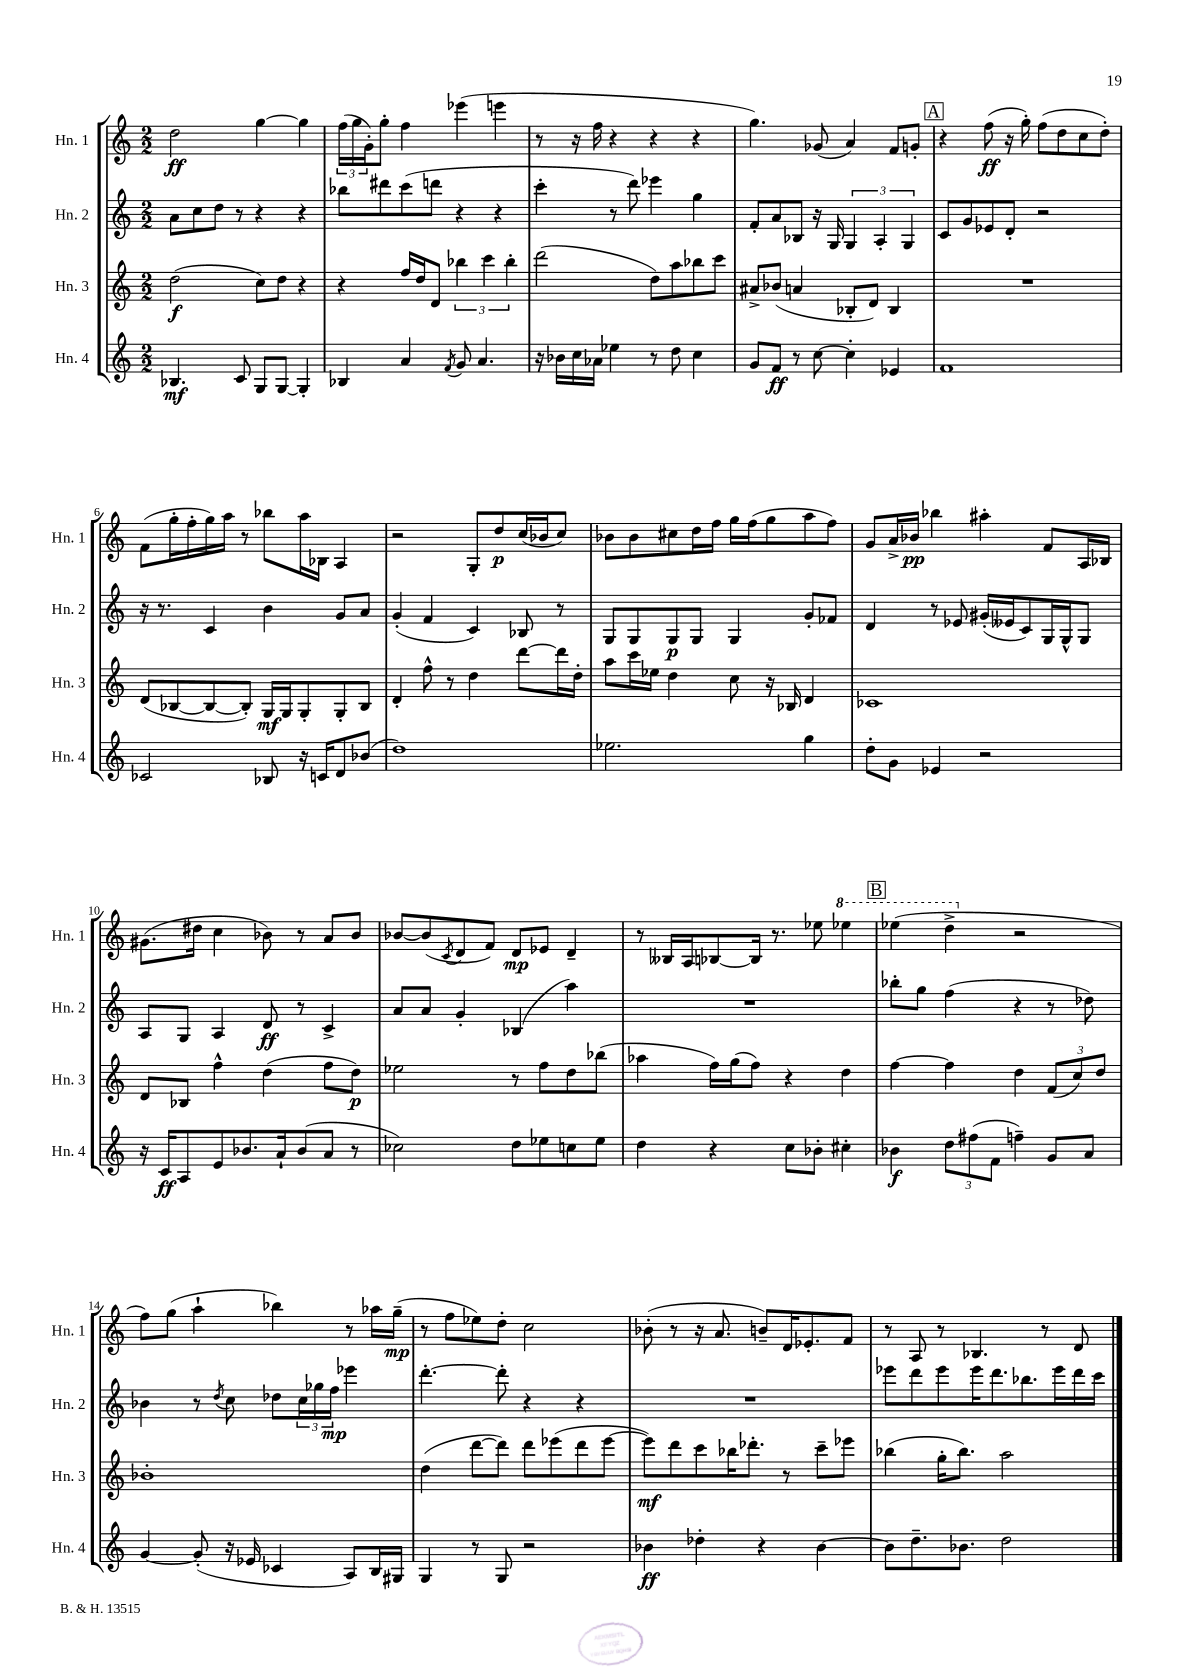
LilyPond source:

<<
\new StaffGroup <<
\new Staff = "s0" \with { instrumentName = "Hn. 1" shortInstrumentName = "Hn. 1" } {
    \clef treble \key c \major \numericTimeSignature \time 2/2
    d''2\ff g''4~ g''4 |
    \tuplet 3/2 { f''16( g''16 g'16-.) } g''8-. f''4 ees'''4( e'''4 |
    r8 r16 f''16 r4 r4 r4 |
    g''4.) ges'8( a'4) f'8 g'8-. |
    \mark \markup { \box "A" } r4 f''8\ff( r16 g''16-.) f''8( d''8 c''8 d''8-.) |
    f'8( g''16-. f''16-. g''16) a''16 r8 bes''8 a''16 bes16 a4 |
    r2 g8-. d''8\p c''16( bes'16 c''8) |
    bes'8 bes'8 cis''8 d''16 f''16 g''16 f''16( g''8 a''8 f''8) |
    g'8 a'16-> bes'16\pp bes''4 ais''4-. f'8 a16 bes16 |
    gis'8.( dis''16 c''4 bes'8) r8 a'8 bes'8 |
    bes'8~ bes'8( \acciaccatura { c'8 } d'8 f'8) d'8\mp ees'8 d'4-- |
    r8 beses16 a16 bes8~ bes16 r8. ees''8 \ottava #1 ees'''4 |
    \mark \markup { \box "B" } ees'''4( d'''4-> \ottava #0 r2 |
    f''8) g''8( a''4-! bes''4) r8 aes''16 g''16--\mp( |
    r8 f''8 ees''8) d''8-. c''2 |
    bes'8-.( r8 r16 a'8. b'8--) d'16 ees'8.-. f'8 |
    r8 a8 r8 bes4. r8 d'8 \bar "|." |
}
\new Staff = "s1" \with { instrumentName = "Hn. 2" shortInstrumentName = "Hn. 2" } {
    \clef treble \key c \major \numericTimeSignature \time 2/2
    a'8 c''8 d''8 r8 r4 r4 |
    bes''8 dis'''8 c'''8( d'''8 r4 r4 |
    c'''4-. r8 d'''8) ees'''4 g''4 |
    f'8-. a'8 bes8 r16 g16 \tuplet 3/2 { g4 a4-. g4 } |
    \mark \markup { \box "A" } c'8 g'8 ees'8 d'8-. r2 |
    r16 r8. c'4 b'4 g'8 a'8 |
    g'4-.( f'4 c'4) bes8 r8 |
    g8 g8 g8\p g8 g4 g'8-. fes'8 |
    d'4 r8 ees'8 gis'16-.( eeses'16 c'8) g16 g16-^ g8 |
    a8 g8 a4 d'8\ff r8 c'4-> |
    a'8 a'8 g'4-. bes4( a''4) |
    R1 |
    \mark \markup { \box "B" } bes''8-. g''8 f''4( r4 r8 des''8) |
    bes'4 r8 \acciaccatura { d''8 } c''8 des''8 \tuplet 3/2 { c''16 ges''16 f''16\mp } ees'''4 |
    d'''4.~-. d'''8-. r4 r4 |
    R1 |
    ees'''8 d'''8 ees'''8 ees'''16 d'''8. bes''8. ees'''16 d'''16 c'''16 \bar "|." |
}
\new Staff = "s2" \with { instrumentName = "Hn. 3" shortInstrumentName = "Hn. 3" } {
    \clef treble \key c \major \numericTimeSignature \time 2/2
    d''2\f( c''8) d''8 r4 |
    r4 f''16 d''16 d'8 \tuplet 3/2 { bes''4 c'''4 bes''4-. } |
    d'''2( d''8) a''8 bes''8 c'''8 |
    ais'8-> bes'8( a'4 bes8-. d'8) bes4 |
    \mark \markup { \box "A" } R1 |
    d'8( bes8~ bes8~ bes8-.) g16\mf g16 g8-. g8-. bes8 |
    d'4-. f''8-^ r8 d''4 d'''8~ d'''16 d''16-. |
    a''8 c'''16 ees''16 d''4 c''8 r16 bes16 d'4 |
    ces'1 |
    d'8 bes8 f''4-^ d''4( f''8 d''8\p) |
    ees''2 r8 f''8 d''8 bes''8( |
    aes''4 f''16) g''16( f''8) r4 d''4 |
    \mark \markup { \box "B" } f''4~ f''4 d''4 \tuplet 3/2 { f'8( c''8) d''8 } |
    bes'1-. |
    d''4( d'''8~ d'''8) d'''8 ees'''8( d'''8 ees'''8~ |
    ees'''8\mf) d'''8 c'''8 bes''16 des'''8.-. r8 c'''8-- ees'''8 |
    bes''4( g''16-. bes''8.) a''2 \bar "|." |
}
\new Staff = "s3" \with { instrumentName = "Hn. 4" shortInstrumentName = "Hn. 4" } {
    \clef treble \key c \major \numericTimeSignature \time 2/2
    bes4.\mf c'8 g8 g8~ g4-. |
    bes4 a'4 \acciaccatura { f'8 } g'8 a'4. |
    r16 bes'16 c''16 aes'16 ees''4 r8 d''8 c''4 |
    g'8 f'8\ff r8 c''8~ c''4-. ees'4 |
    \mark \markup { \box "A" } f'1 |
    ces'2 bes8 r16 c'16 d'8 bes'8( |
    d''1) |
    ees''2. g''4 |
    d''8-. g'8 ees'4 r2 |
    r16 c'16\ff a8 e'8 bes'8. a'16-! bes'8( a'8 r8 |
    ces''2) d''8 ees''8 c''8 ees''8 |
    d''4 r4 c''8 bes'8-. cis''4-. |
    \mark \markup { \box "B" } bes'4\f \tuplet 3/2 { d''8 fis''8( f'8 } f''4--) g'8 a'8 |
    g'4~ g'8-.( r16 ees'16 ces'4 a8) b16 gis16 |
    g4 r8 g8 r2 |
    bes'4\ff des''4-. r4 bes'4~ |
    bes'8 d''8.-- bes'8. d''2 \bar "|." |
}
>>
>>
